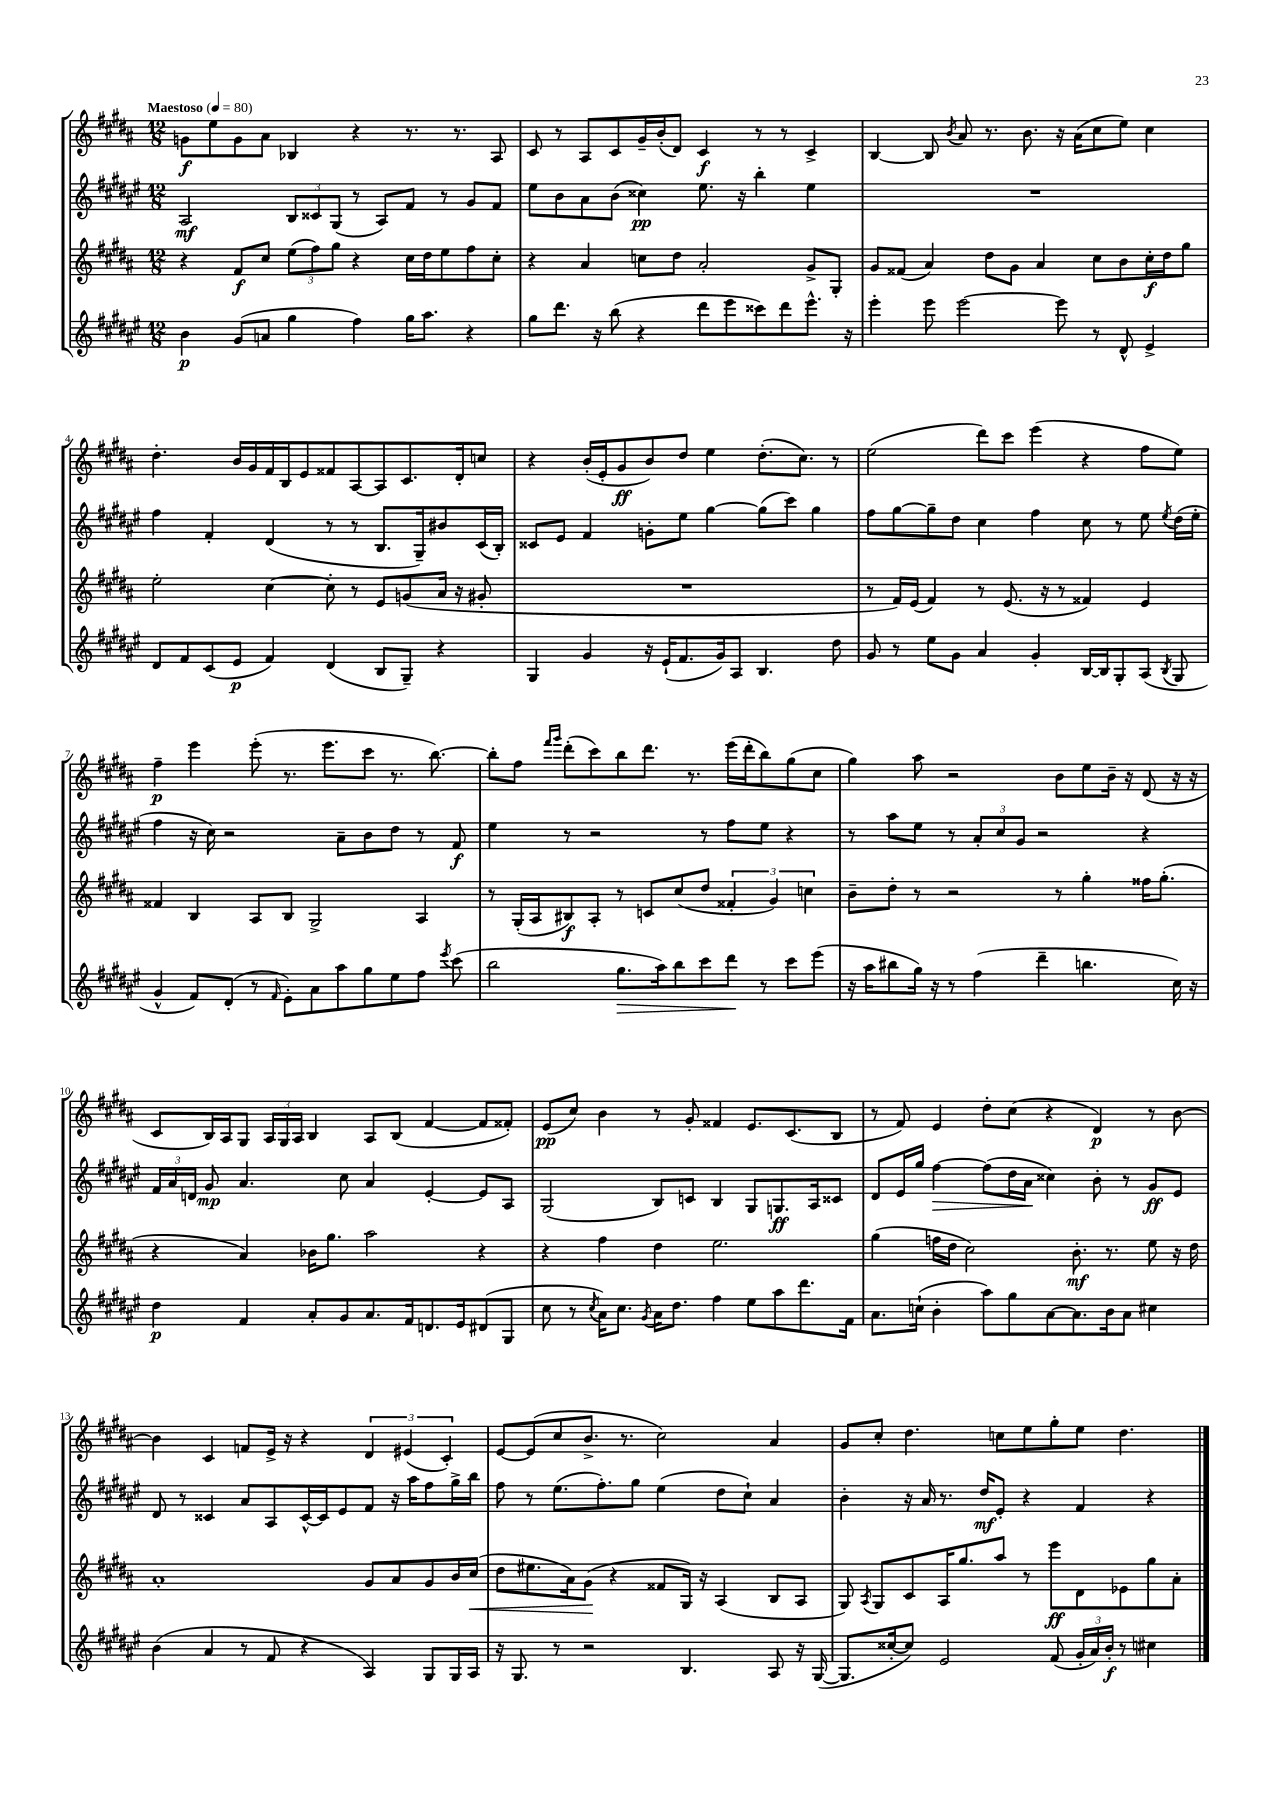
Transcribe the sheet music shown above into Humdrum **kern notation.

**kern	**kern	**kern	**kern
*staff4	*staff3	*staff2	*staff1
*clefG2	*clefG2	*clefG2	*clefG2
*k[f#c#g#d#a#e#]	*k[f#c#g#d#a#]	*k[f#c#g#d#a#e#]	*k[f#c#g#d#a#]
*M12/8	*M12/8	*M12/8	*M12/8
*MM80	*MM80	*MM80	*MM80
4b	4r	2A#	8g
.	.	.	8ee
(8g#	8f#	.	8g
8a	8cc#	.	8a#
4gg#	(12ee	12B	4B-
.	12ff#)	12c##	.
.	12gg#	(12G#	.
4ff#)	4r	8r	4r
.	.	8A#)	.
16gg#	16cc#	8f#	8.r
8.aa#	16dd#	.	.
.	8ee	8r	.
.	.	.	8.r
4r	8ff#	8g#	.
.	8cc#'	8f#	8A#
=	=	=	=
8gg#	4r	8ee#	8c#
8.ddd#	.	8b	8r
.	4a#	8a#	8A#
16r	.	.	.
(8bb	.	(8b	8c#
4r	8cc	4cc##)	16g#~
.	.	.	(16b'
.	8dd#	.	8d#)
8ddd#	2a#'	8.ee#	4c#
8eee#	.	.	.
.	.	16r	.
8ccc##)	.	4bb'	8r
8ddd#	.	.	8r
8.eee#^^	8g#^	4ee#	4c#^
.	8G#'	.	.
16r	.	.	.
=	=	=	=
4eee#'	8g#	1.r	[4B
.	(8f##	.	.
8eee#	4a#)	.	8B]
.	.	.	8qb
[2eee#	.	.	8a#
.	8dd#	.	8.r
.	8g#	.	.
.	.	.	8.b
.	4a#	.	.
8eee#]	.	.	16r
.	.	.	(16a#
8r	8cc#	.	8cc#
8d#^^	8b	.	8ee)
4e#^	16cc#'	.	4cc#
.	16dd#	.	.
.	8gg#	.	.
=	=	=	=
8d#	2ee'	4ff#	4.dd#'
8f#	.	.	.
(8c#	.	4f#'	.
8e#	.	.	16b
.	.	.	16g#
4f#)	[4cc#	(4d#	16f#
.	.	.	16B
.	.	.	8e
(4d#	8cc#']	8r	8f##
.	8r	8r	[8A#
8B	8e	8.B	8A#]
8G#~)	(8g	.	8.c#
.	.	16G#~)	.
4r	16a#	8b#	.
.	16r	.	16d#'
.	8g#'	(16c#	8cc
.	.	16B')	.
=	=	=	=
4G#	1.r	8c##	4r
.	.	8e#	.
4g#	.	4f#	(16b'
.	.	.	16e'
.	.	.	8g#
16r	.	8g'	8b)
(16e#`	.	.	.
8.f#	.	8ee#	8dd#
.	.	[4gg#	4ee
16g#)	.	.	.
8A#	.	.	.
4.B	.	(8gg#]	(8.dd#'
.	.	8ccc#)	.
.	.	.	8.cc#)
.	.	4gg#	.
8dd#	.	.	8r
=	=	=	=
8g#	8r	8ff#	(2ee
8r	16f#)	[8gg#	.
.	(16e	.	.
8ee#	4f#)	8gg#~]	.
8g#	.	8dd#	.
4a#	8r	4cc#	8ddd#)
.	(8.e	.	8ccc#
4g#'	.	4ff#	(4eee
.	16r	.	.
.	8r	.	.
[16B	4f##)	8cc#	4r
16B]	.	.	.
8G#'	.	8r	.
(8A#	4e	8ee#	8ff#
8qB	.	8qee#	.
8G#	.	(16dd#	8ee)
.	.	16ee#'	.
=	=	=	=
4g#^^	4f##	4ff#	4ff#~
8f#)	4B	16r	4eee
.	.	16cc#)	.
(8d#'	.	2r	.
8r	8A#	.	(8eee'
16qqf#	.	.	.
8e#')	8B	.	8.r
8a#	2G#^	.	.
.	.	.	8.eee
8aa#	.	8a#~	.
8gg#	.	8b	8ccc#
8ee#	.	8dd#	8.r
8ff#	4A#	8r	.
.	.	.	[8.bb)
8qeee#	.	.	.
(8ccc#	.	8f#	.
=	=	=	=
2bb	8r	4ee#	8bb']
.	(16G#'	.	8ff#
.	16A#	.	.
.	.	.	16qqfff#
.	.	.	16qqggg#
.	8B#)	8r	(8ddd#'
.	8A#'	2r	8ccc#)
8.gg#	8r	.	8bb
.	8c	.	8.ddd#
16aa#)	.	.	.
8bb	(8cc#	.	.
.	.	.	8.r
8ccc#	8dd#	8r	.
8ddd#	6f##'	8ff#	(16eee
.	.	.	16ddd#'
8r	.	8ee#	8bb)
.	6g#)	.	.
8ccc#	.	4r	(8gg#
.	6cc	.	.
(8eee#	.	.	8cc#
=	=	=	=
16r	8b~	8r	4gg#)
16aa#	.	.	.
8bb#	8dd#'	8aa#	.
16gg#)	8r	8ee#	8aa#
16r	.	.	.
8r	2r	8r	2r
(4ff#	.	12a#'	.
.	.	12cc#	.
.	.	12g#	.
4ddd#~	.	2r	.
.	8r	.	8b
4.bb	4gg#'	.	8ee
.	.	.	16b~
.	.	.	16r
.	16ff##	4r	(8d#
.	(8.gg#'	.	.
16cc#)	.	.	16r
16r	.	.	16r
=	=	=	=
4dd#	4r	24f#	8c#
.	.	24a#	.
.	.	24d	.
.	.	8g#	16B)
.	.	.	16A#
4f#	4a#)	4.a#	8G#
.	.	.	24A#
.	.	.	24G#
.	.	.	24A#
8a#'	16b-	.	4B
.	8.gg#	.	.
8g#	.	8cc#	.
8.a#	2aa#	4a#	8A#
.	.	.	(8B
16f#	.	.	.
8.d	.	[4e#'	[4f#
16e#	.	.	.
(8d#	4r	8e#]	8f#]
8G#	.	8A#	8f##')
=	=	=	=
8cc#	4r	(2G#	(8e
8r	.	.	8cc#)
8qcc#	.	.	.
16a#)	4ff#	.	4b
8.cc#	.	.	.
8qg#	.	.	.
16a#	4dd#	8B)	8r
8.dd#	.	.	.
.	.	8c	8g#'
4ff#	2.ee	4B	4f##
8ee#	.	8G#	8.e
8aa#	.	8.G	.
.	.	.	(8.c#
8.ddd#	.	.	.
.	.	16A#	.
.	.	8c##	8B
16f#	.	.	.
=	=	=	=
8.a#	(4gg#	8d#	8r
.	.	16e#	8f#)
(16cc`	.	16gg#	.
4b'	16ff	[4ff#	4e
.	16dd#	.	.
.	2cc#)	.	.
8aa#)	.	(8ff#]	8dd#'
8gg#	.	16dd#	(8cc#
.	.	16a#	.
[8a#	.	4cc##)	4r
8.a#]	8.b'	.	.
.	.	8b'	4d#)
16b	8.r	.	.
8a#	.	8r	.
4cc#	8ee	8g#	8r
.	16r	8e#	[8b
.	16dd#	.	.
=	=	=	=
(4b	1a#'	8d#	4b]
.	.	8r	.
4a#	.	4c##	4c#
8r	.	8a#	8f
8f#	.	8A#	16e^
.	.	.	16r
4r	.	[16c##^^	4r
.	.	16c##]	.
.	.	8e#	.
4A#)	8g#	8f#	6d#
.	8a#	16r	.
.	.	.	(6e#
.	.	16aa#	.
8G#	8g#	8ff#	.
.	.	.	6c#')
16G#	16b	16gg#^	.
16A#	(16cc#	16bb	.
=	=	=	=
16r	8dd#	8ff#	[8e
8.G#	.	.	.
.	8.ee#	8r	(8e]
8r	.	(8.ee#	8cc#
.	16a#)	.	.
2r	(8g#	.	8.b^
.	.	8.ff#')	.
.	4r	.	.
.	.	.	8.r
.	.	8gg#	.
.	8f##	(4ee#	2cc#)
4.B	16G#)	.	.
.	16r	.	.
.	(4A#	8dd#	.
.	.	8cc#`)	.
8A#	8B	4a#	4a#
16r	8A#	.	.
([16G#	.	.	.
=	=	=	=
8.G#]	8G#)	4b'	8g#
.	8qA#	.	.
.	8G#	.	8cc#'
[16cc##'	.	.	.
8cc##])	8c#	16r	4.dd#
.	.	16a#	.
2e#	16A#	8.r	.
.	8.gg#	.	.
.	.	16dd#	.
.	8aa#	8e#'	8cc
.	8r	4r	8ee
(8f#	8eee	.	8gg#'
24g#'	8d#	4f#	8ee
24a#)	.	.	.
24b'	.	.	.
8r	8e-	.	4.dd#
4cc#	8gg#	4r	.
.	8a#'	.	.
==	==	==	==
*-	*-	*-	*-
